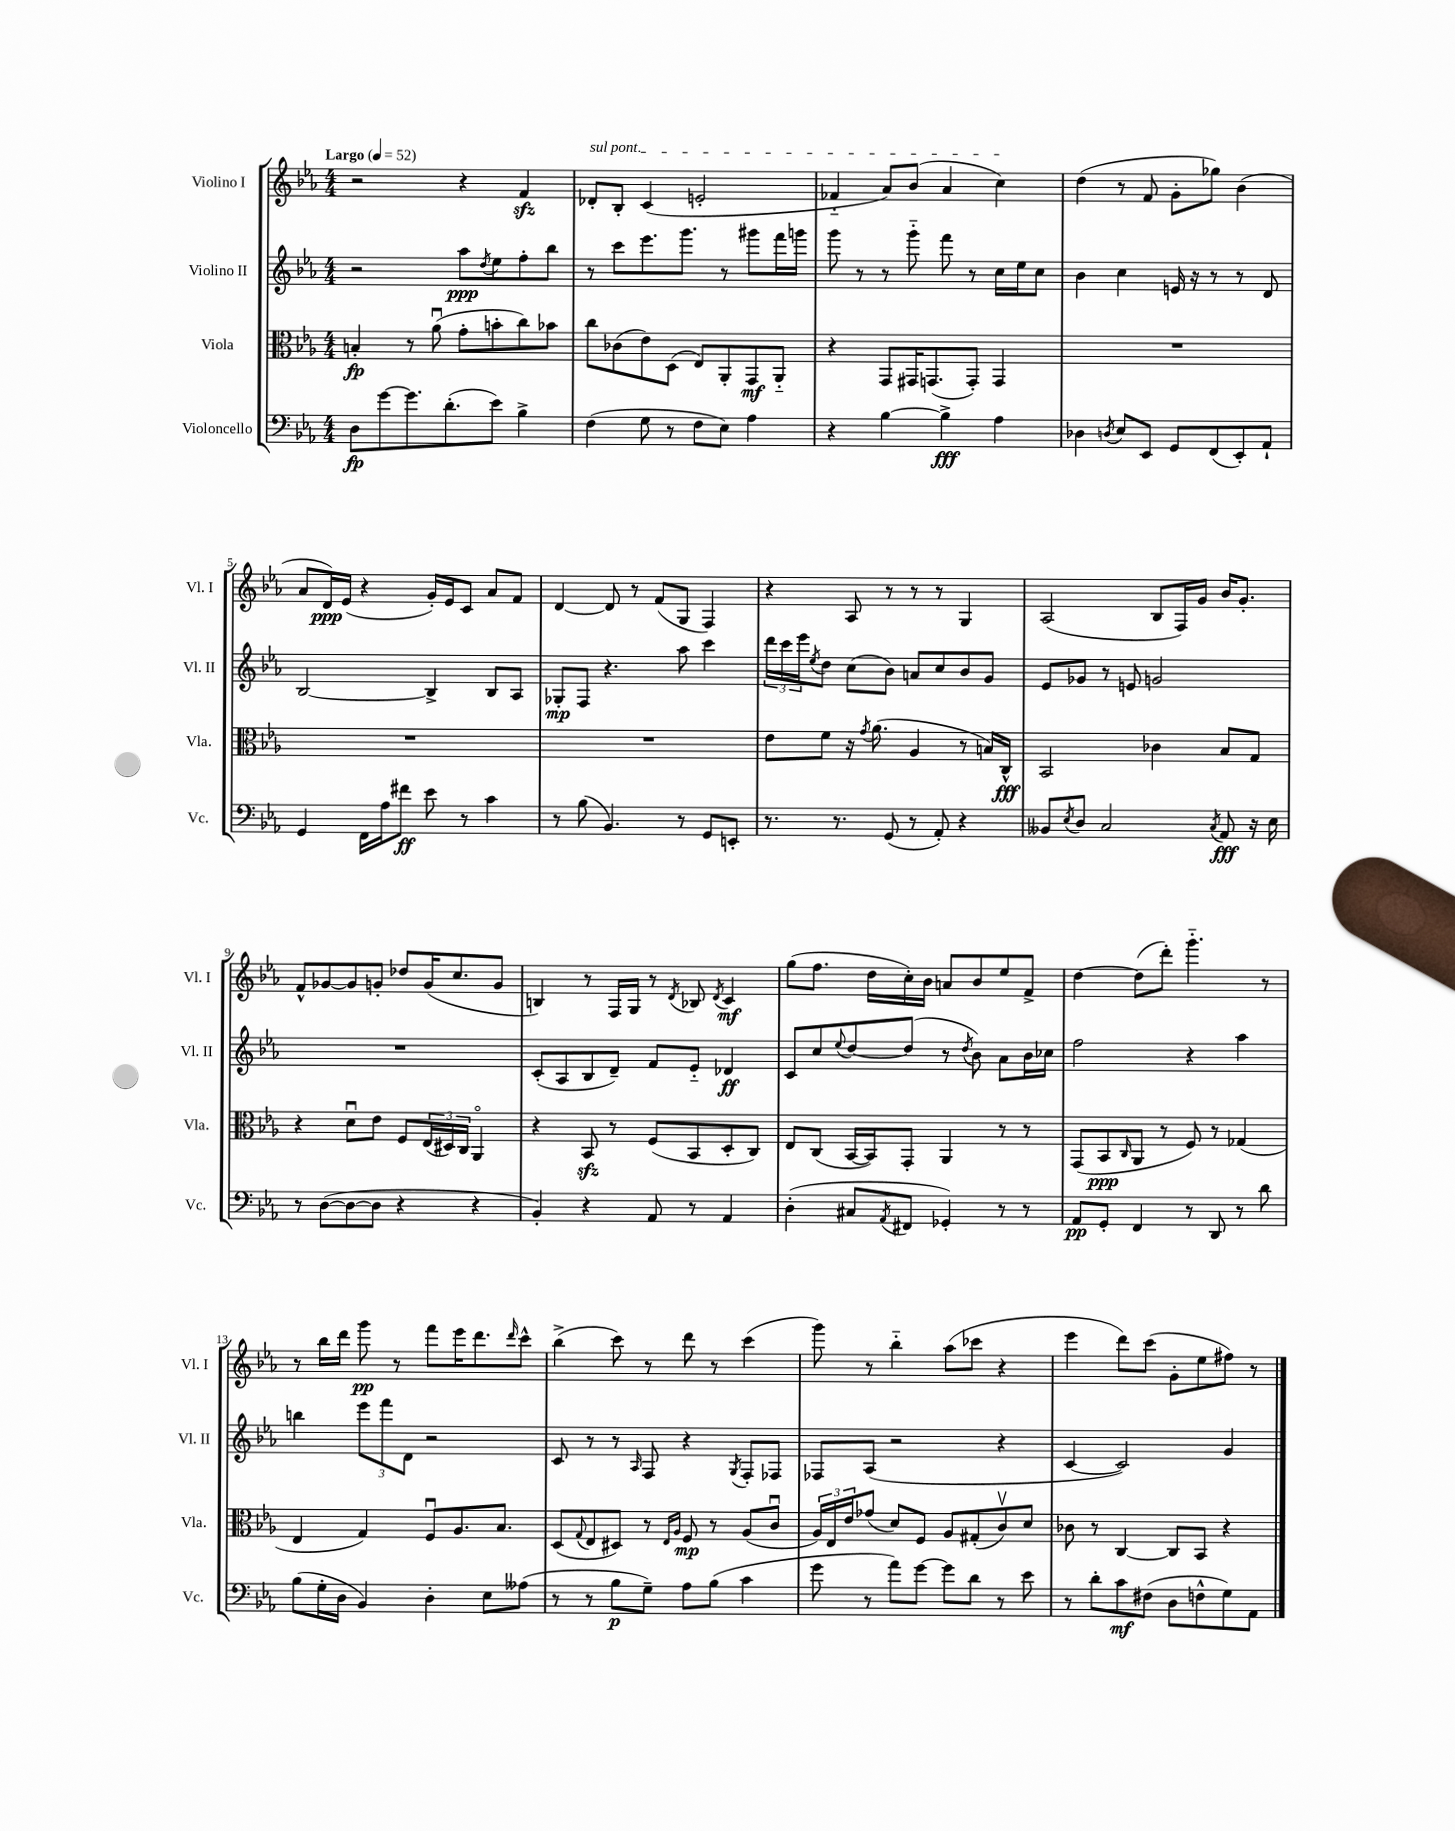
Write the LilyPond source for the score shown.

<<
\new StaffGroup <<
\new Staff = "s0" \with { instrumentName = "Violino I" shortInstrumentName = "Vl. I" } {
    \clef treble \key ees \major \numericTimeSignature \time 4/4 \tempo "Largo" 4 = 52
    r2 r4 f'4\sfz |
    \once \override TextSpanner.bound-details.left.text = \markup { \italic "sul pont." } des'8-.\startTextSpan bes8-. c'4( e'2-. |
    fes'4-_ aes'8) bes'8( aes'4 c''4\stopTextSpan) |
    d''4( r8 f'8 g'8-. ges''8) bes'4( |
    aes'8 d'16\ppp) ees'16( r4 g'16-.) ees'16 c'8 aes'8 f'8 |
    d'4~ d'8 r8 f'8( g8 f4) |
    r4 aes8 r8 r8 r8 g4 |
    aes2( bes8 f16) g'16 bes'16 g'8.-. |
    f'8-^ ges'8~ ges'8 g'8-. des''8 g'16( c''8. g'8 |
    b4) r8 f16 g16 r8 \acciaccatura { d'8 } bes8 \acciaccatura { d'8 } c'4\mf |
    g''8( f''8. d''16 c''16-.) bes'16 a'8 bes'8 ees''8 f'8-> |
    d''4~ d''8( d'''8-.) g'''4.-_ r8 |
    r8 bes''16 d'''16 g'''8\pp r8 f'''8 ees'''16 d'''8. \grace { d'''16 } c'''8-^ |
    bes''4->( c'''8) r8 d'''8 r8 c'''4( |
    g'''8) r8 bes''4-_ aes''8( ces'''8 r4 |
    ees'''4 d'''8) c'''8( g'8-. ees''8 fis''8) r8 \bar "|." |
}
\new Staff = "s1" \with { instrumentName = "Violino II" shortInstrumentName = "Vl. II" } {
    \clef treble \key ees \major \numericTimeSignature \time 4/4
    r2 aes''8\ppp \acciaccatura { d''8 } ees''8 f''8-. bes''8 |
    r8 c'''8 ees'''8. g'''8. r8 gis'''8 f'''16 g'''16 |
    g'''8 r8 r8 g'''8-_ f'''8 r8 c''16 ees''16 c''8 |
    bes'4 c''4 e'16 r16 r8 r8 d'8 |
    bes2~ bes4-> bes8 aes8 |
    ges8-.\mp f8 r4. aes''8 c'''4 |
    \tuplet 3/2 { d'''16 c'''16 ees'''16 } \acciaccatura { ees''8 } d''8 c''8( bes'8) a'8 c''8 bes'8 g'8 |
    ees'8 ges'8 r8 e'8 g'2 |
    R1 |
    c'8-.( aes8 bes8 d'8--) f'8 ees'8-_ des'4\ff |
    c'8 c''8 \appoggiatura { ees''8 } d''8~ d''8( r8 \acciaccatura { d''8 } bes'8) aes'8 bes'16 ces''16 |
    f''2 r4 aes''4 |
    b''4 \tuplet 3/2 { ees'''8 f'''8 d'8 } r2 |
    c'8 r8 r8 \grace { aes16 } f8 r4 \acciaccatura { g8 } f8-. fes8 |
    fes8 aes8( r2 r4 |
    c'4~ c'2) g'4 \bar "|." |
}
\new Staff = "s2" \with { instrumentName = "Viola" shortInstrumentName = "Vla." } {
    \clef alto \key ees \major \numericTimeSignature \time 4/4
    b4-.\fp r8 aes'8\downbow( g'8-. b'8-. c''8) bes'8 |
    c''8 ces'8( ees'8) d8( ees8) aes,8-. g,8\mf aes,8-_ |
    r4 g,8 gis,16 g,8.( g,8-.) g,4 |
    R1 |
    R1 |
    R1 |
    ees'8 f'8 r16 \acciaccatura { g'8 } aes'8.( aes4 r8 b16) c16-^\fff |
    bes,2 ces'4 bes8 g8 |
    r4 d'8\downbow ees'8 f8 \tuplet 3/2 { ees16( dis16) c16 } aes,4\flageolet |
    r4 bes,8\sfz r8 f8( bes,8 d8-. c8) |
    ees8 c8( bes,16~ bes,16) g,8-. aes,4 r8 r8 |
    g,8( bes,8\ppp \grace { c16 } aes,8 r8 f8) r8 ges4( |
    ees4 g4) f8\downbow aes8. bes8. |
    d8( \appoggiatura { g8 } ees8 dis8) r8 \grace { ees16 aes16 } f8\mp r8 aes8( c'8\downbow |
    \tuplet 3/2 { aes16) ees16 ees'16 } ges'8( d'8) f8 aes8 gis8-.( c'8\upbow) d'8 |
    ces'8 r8 c4~ c8 bes,8 r4 \bar "|." |
}
\new Staff = "s3" \with { instrumentName = "Violoncello" shortInstrumentName = "Vc." } {
    \clef bass \key ees \major \numericTimeSignature \time 4/4
    d8\fp g'8~ g'8. d'8.-.( ees'8) bes4-> |
    f4( g8 r8 f8 ees8) aes4 |
    r4 bes4~ bes4->\fff aes4 |
    des4 \acciaccatura { d8 } ees8 ees,8 g,8 f,8( ees,8-.) aes,8-! |
    g,4 f,16 aes16 fis'8\ff ees'8 r8 c'4 |
    r8 bes8( bes,4.) r8 g,8 e,8-. |
    r8. r8. g,8( r8 aes,8-.) r4 |
    beses,8 \acciaccatura { ees8 } d8 c2 \acciaccatura { c8 } aes,8\fff r16 ees16 |
    r8 d8~( d8~ d8 r4 r4 |
    bes,4-.) r4 aes,8 r8 aes,4 |
    d4-.( cis8 \acciaccatura { aes,8 } fis,8 ges,4-.) r8 r8 |
    aes,8\pp g,8-. f,4 r8 d,8 r8 d'8 |
    bes8( g16-. d16 bes,4) d4-. ees8 aeses8( |
    r8 r8 bes8\p g8--) aes8 bes8( c'4 |
    g'8 r8 aes'8) g'8~ g'8 d'8 r8 ees'8 |
    r8 d'8-. c'8\mf fis8( d8 f8-^ g8) aes,8 \bar "|." |
}
>>
>>
